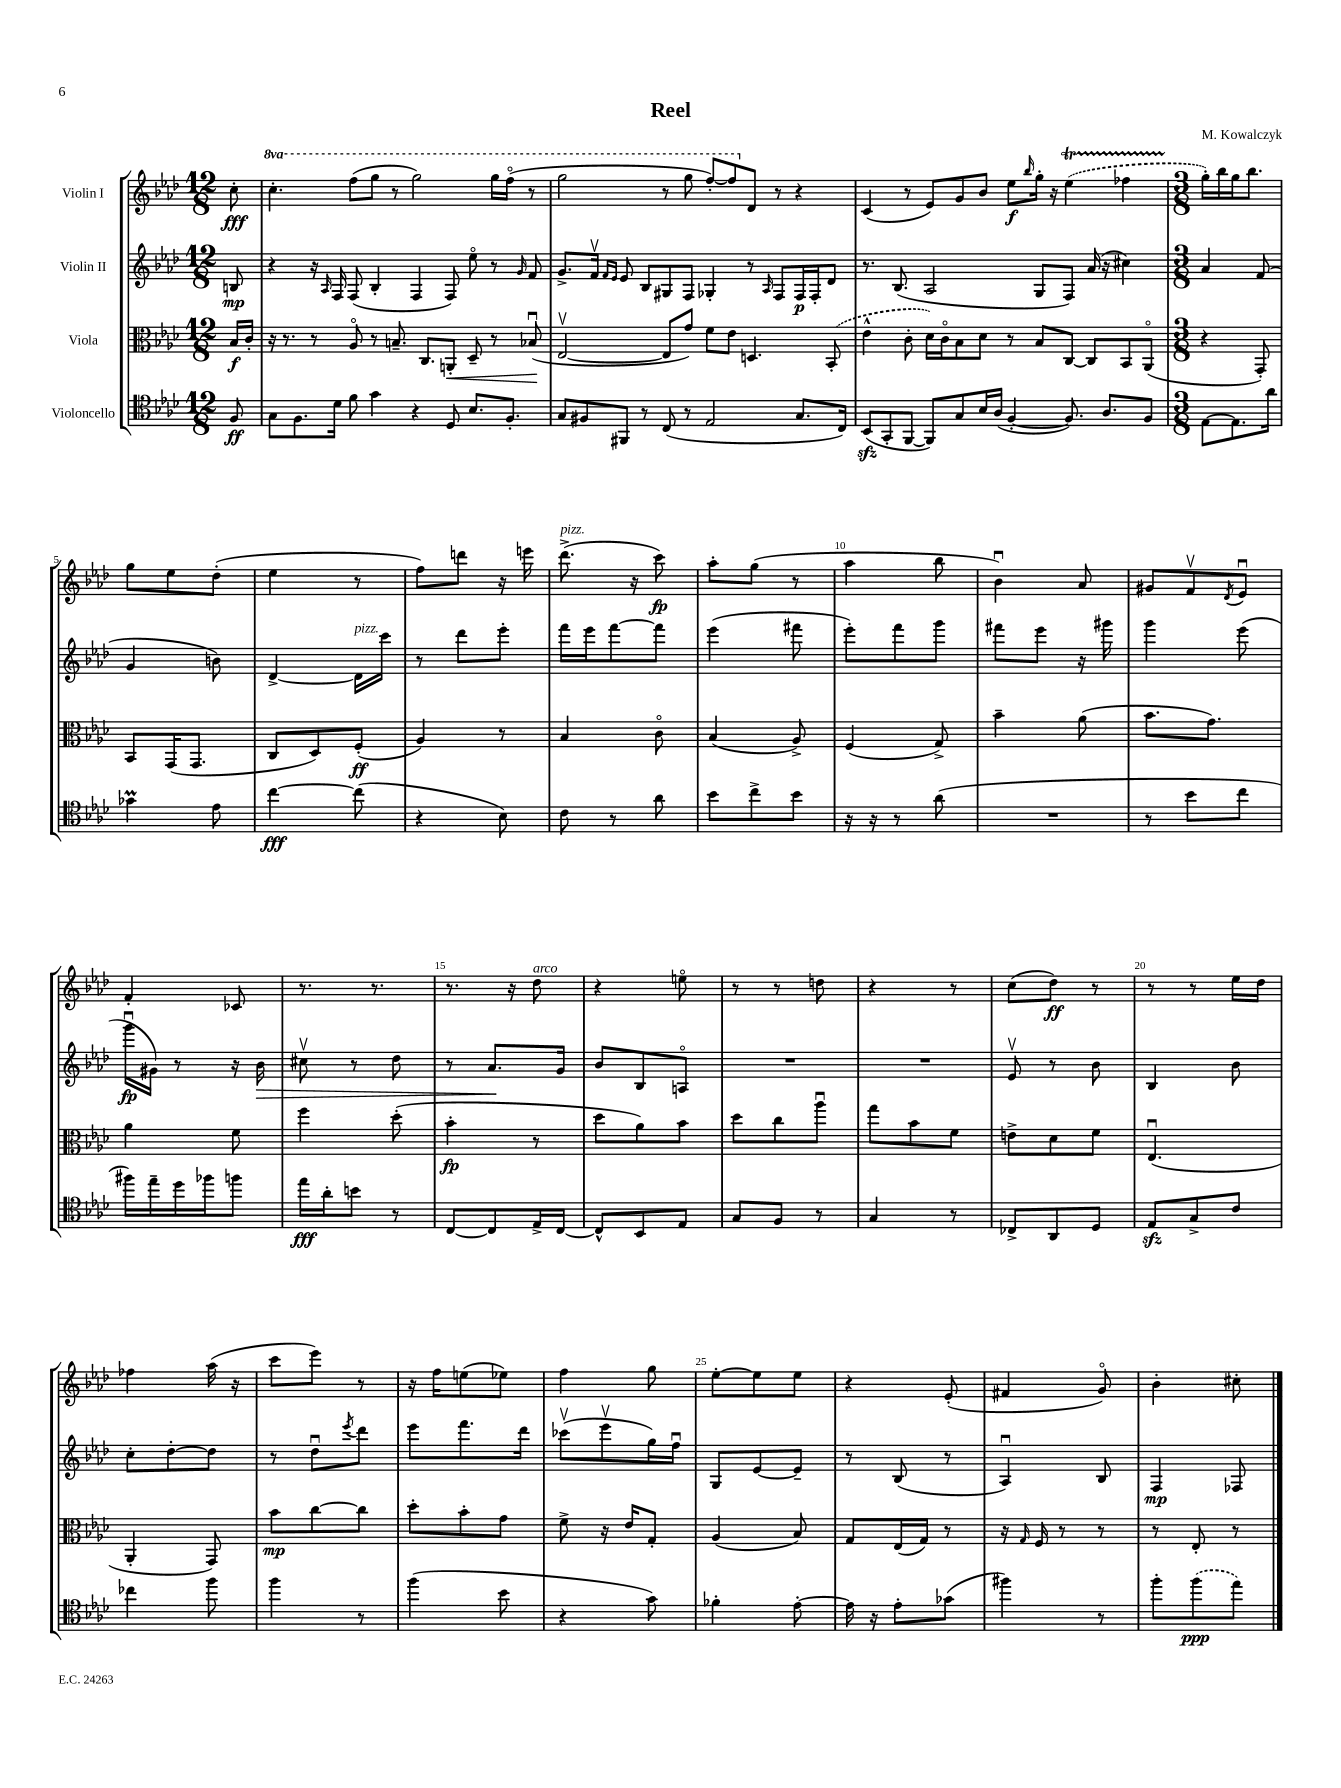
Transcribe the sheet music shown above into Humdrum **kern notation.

**kern	**kern	**kern	**kern
*staff4	*staff3	*staff2	*staff1
*clefC4	*clefC3	*clefG2	*clefG2
*k[b-e-a-d-]	*k[b-e-a-d-]	*k[b-e-a-d-]	*k[b-e-a-d-]
*M12/8	*M12/8	*M12/8	*M12/8
8F	16B-	8B	8cc'
.	16c'	.	.
=	=	=	=
8G	16r	4r	4.ccc'
.	8.r	.	.
8.F	.	.	.
.	8r	16r	.
.	.	16qqA-	.
16d-	.	16F	.
8f	8A-o	(8F	(8fff
4g	8r	4B-'	8ggg
.	8.B~	.	8r
4r	.	4F	2ggg)
.	8.C	.	.
8D-	8AA'	8F)	.
8.B-	8D-~	8ee-o	.
.	8r	8r	16ggg
8.F'	.	.	(16fffo
.	.	16qqg	.
.	(8B-u	8f	8r
=	=	=	=
8G	[2E-v	8.g^	2ggg
8F#	.	.	.
.	.	16fv	.
.	.	16qqf	.
.	.	16qqe-	.
8FF#	.	8e-	.
8r	.	8B-	.
(8C	8E-]	8G#	8r
8r	8g)	8F	8ggg
2E-	8f	4G-'	[8fff')
.	8e-	.	8fff]
.	4.D	8r	8d-
.	.	16qqA-	.
.	.	8F	8r
8.G	.	16F	4r
.	.	16F'	.
.	(8BB-'	8d-	.
16C)	.	.	.
=	=	=	=
(8BB-	4e-^^	8.r	(4c
8GG'	.	.	.
.	.	(8.B-	.
[8FF	8c'	.	8r
8FF])	16d-)	2A-	8e-)
.	16co	.	.
8G	8B-	.	8g
16B-	8d-	.	8b-
(16A-	.	.	.
[4F'	8r	.	8ee-
.	.	.	16qqbb-
.	8B-	8G	16gg'
.	.	.	16r
8.F])	[8C	8F)	(4ee-
.	8C]	(16a-	.
8.A-	.	16r	.
.	8BB-	4cc#)	4ff-
8F	(8AA-o	.	.
=	=	=	=
*M3/8	*M3/8	*M3/8	*M3/8
[8E-	4r	4a-	16gg')
.	.	.	16bb-
8.E-]	.	.	16gg
.	.	.	8.bb-
.	8GG')	(8f	.
16a-	.	.	.
=	=	=	=
4g-	8BB-	4g	8gg
.	(16GG	.	8ee-
.	8.GG	.	.
8e-	.	8b)	(8dd-'
=	=	=	=
[4cc	8C	[4d-^	4ee-
.	8D-)	.	.
(8cc]	(8F'	16d-]	8r
.	.	16ccc	.
=	=	=	=
4r	4A-)	8r	8ff)
.	.	8ddd-	8ddd
8B-)	8r	8eee-'	16r
.	.	.	16eee
=	=	=	=
8c	4B-	16fff	(8.ddd-^
.	.	16eee-	.
8r	.	[8fff	.
.	.	.	16r
8a-	8co	8fff]	8ccc)
=	=	=	=
8b-	(4B-	(4eee-	8aa-'
8cc^	.	.	(8gg
8b-	8A-^)	8fff#	8r
=	=	=	=
16r	(4F	8eee-')	4aa-
16r	.	.	.
8r	.	8fff	.
(8a-	8G^)	8ggg	8bb-
=	=	=	=
4.r	4b-~	8fff#	4b-u)
.	.	8eee-	.
.	(8a-	16r	8a-
.	.	16ggg#	.
=	=	=	=
8r	8.b-	4ggg	8g#
8b-	.	.	8fv
.	8.g)	.	.
.	.	.	8qd-
8cc	.	(8eee-	8e-u
=	=	=	=
16ff#)	4a-	16gggu	4f'
16ee-~	.	16g#)	.
16dd-	.	8r	.
16ff-	.	.	.
8ff	8f	16r	8c-
.	.	16b-	.
=	=	=	=
16ee-	4ff	8cc#v	8.r
16a-'	.	.	.
8b	.	8r	.
.	.	.	8.r
8r	(8dd-'	8dd-	.
=	=	=	=
[8C	4b-'	8r	8.r
8C]	.	8.a-	.
.	.	.	16r
16E-^	8r	.	8dd-
[16C	.	16g	.
=	=	=	=
8C^^]	8dd-	8b-	4r
8BB-	8a-)	8B-	.
8E-	8b-	8Ao	8eeo
=	=	=	=
8G	8dd-	4.r	8r
8F	8cc	.	8r
8r	8aa-u	.	8dd
=	=	=	=
4G	8gg	4.r	4r
.	8b-	.	.
8r	8f	.	8r
=	=	=	=
8C-^	8e^	8e-v	(8cc
8AA-	8d-	8r	8dd-)
8D-	8f	8b-	8r
=	=	=	=
8E-	(4.E-u	4B-	8r
8G^	.	.	8r
8c	.	8b-	16ee-
.	.	.	16dd-
=	=	=	=
4cc-	4AA-'	8cc'	4ff-
.	.	[8dd-'	.
8ff	8GG)	8dd-]	(16aa-
.	.	.	16r
=	=	=	=
4ff	8b-	8r	8ccc
.	[8cc	8dd-u	8eee-)
.	.	8qeee-	.
8r	8cc]	8ddd-	8r
=	=	=	=
(4ff	8dd-'	8eee-	16r
.	.	.	16ff
.	8b-'	8.fff	(8ee
8b-	8g	.	8ee-)
.	.	16ddd-	.
=	=	=	=
4r	8f^	(8ccc-v	4ff
.	16r	8eee-v	.
.	16e-	.	.
8g)	8G'	16gg)	8gg
.	.	16ffu	.
=	=	=	=
4f-'	(4A-	8G	[8ee-'
.	.	[8e-	8ee-]
[8e-'	8B-)	8e-~]	8ee-
=	=	=	=
16e-]	8G	8r	4r
16r	.	.	.
8e-'	(16E-	(8B-	.
.	16G)	.	.
(8g-	8r	8r	(8e-'
=	=	=	=
4ff#)	16r	4A-u)	4f#
.	16qqG	.	.
.	16F	.	.
.	8r	.	.
8r	8r	8B-	8go)
=	=	=	=
8ff'	8r	4F	4b-'
(8ff	8E-'	.	.
8ee-)	8r	8F-	8cc#'
==	==	==	==
*-	*-	*-	*-
